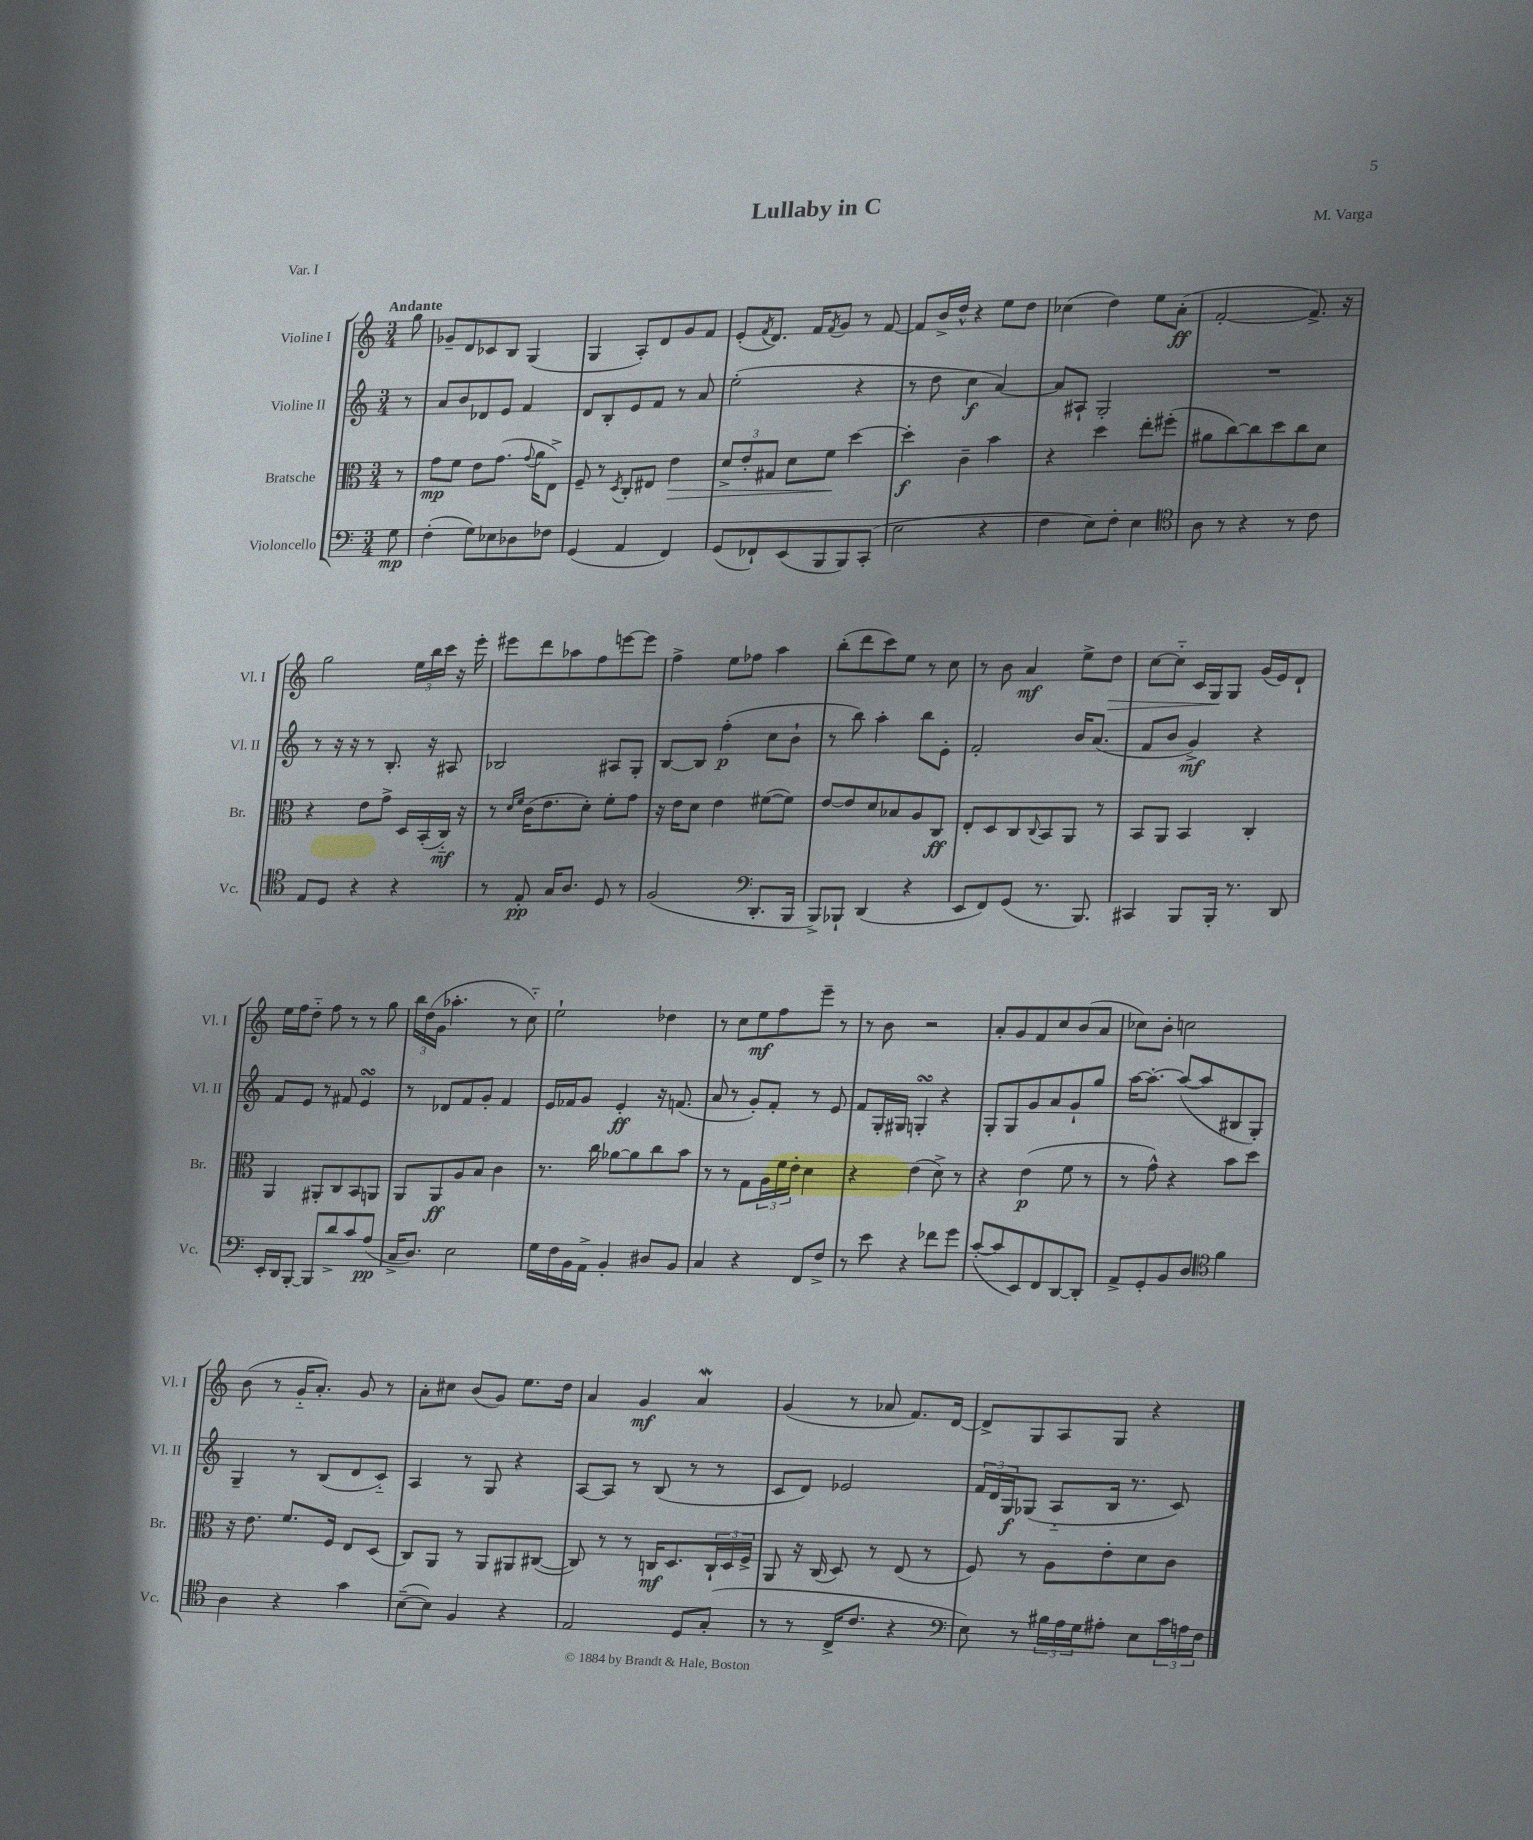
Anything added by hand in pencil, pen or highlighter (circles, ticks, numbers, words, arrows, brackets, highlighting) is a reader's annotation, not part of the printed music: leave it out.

**kern	**dynam	**kern	**dynam	**kern	**dynam	**kern	**dynam
*part4	*part4	*part3	*part3	*part2	*part2	*part1	*part1
*staff4	*staff4	*staff3	*staff3	*staff2	*staff2	*staff1	*staff1
*I"Violoncello	*	*I"Bratsche	*	*I"Violine II	*	*I"Violine I	*
*I'Vc.	*	*I'Br.	*	*I'Vl. II	*	*I'Vl. I	*
*clefF4	*	*clefC3	*	*clefG2	*	*clefG2	*
*k[]	*	*k[]	*	*k[]	*	*k[]	*
*M3/4	*	*M3/4	*	*M3/4	*	*M3/4	*
=	=	=	=	=	=	=	=
!	!	!	!	!	!	!LO:TX:a:B:t=Andante	!
8G\	mp	8r	.	8r	.	8gg\	.
=1	=1	=1	=1	=1	=1	=1	=1
(4F'\	.	8g\L	mp	8a/L	.	8g-X~/L	.
.	.	8f\J	.	8b/	.	8d/	.
8G\L)	.	8e\L	.	8d-X/	.	8c-X/	.
8E-X\	.	(8.g\J	.	8e/J	.	8B/J	.
8D-X\	.	.	.	4f/	.	(4G/	.
.	.	8qqg/	.	.	.	.	.
.	.	16a\KL	.	.	.	.	.
8F-X\J	.	8E^\J)	.	.	.	.	.
=2	=2	=2	=2	=2	=2	=2	=2
(4GG/	.	8F~/	.	8d/L	.	4G/	.
.	.	8r	.	8B'/	.	.	.
.	.	8qD/	.	.	.	.	.
4AA/	.	8C'/L	.	8e/	.	8A'/L)	.
.	.	8E#X/J	.	8f/J	.	8d/	.
!	!	!	!LO:HP:b	!	!	!	!
4FF/)	.	4e\	>	8r	.	8g/	.
.	.	.	.	8a/	.	8f/J	.
=3	=3	=3	=3	=3	=3	=3	=3
(8GG/L	.	12d^/L	.	(2ee'\	.	(8e'/L	.
.	.	12e'/	.	.	.	.	.
.	.	.	.	.	.	8qf/	.
8FF-X`/)	.	.	.	.	.	8.d/J)	.
.	.	12G#X/J	.	.	.	.	.
(8EE/	.	8d\L	.	.	.	.	.
.	.	.	.	.	.	16f/KL	.
.	.	.	.	.	.	8qf/	.
8BBB/	.	8f\J	.	.	.	8g/J	.
8BBB/)	.	[4dd\	]	4r	.	8r	.
(8CC'/J	.	.	.	.	.	[8f/	.
=4	=4	=4	=4	=4	=4	=4	=4
2E\	.	4dd'\]	f	8r	.	8f/L]	.
.	.	.	.	8dd\	.	16b^/L	.
.	.	.	.	.	.	16dd^^/JJ	.
.	.	4c~\	.	4cc\	f	4r	.
4r	.	4b\	.	[4a/)	.	8ee\L	.
.	.	.	.	.	.	8dd\J	.
=5	=5	=5	=5	=5	=5	=5	=5
4F\	.	4r	.	8a/L]	.	(4cc-X\	.
.	.	.	.	8A#X`/J	.	.	.
8E\L)	.	4dd\	.	2G'/	.	4dd\)	.
8F'\J	.	.	.	.	.	.	.
4E\	.	8ee'\L	.	.	.	8ee\L	.
.	.	(8ff#X'\J	.	.	.	(8a'\J	ff
=6	=6	=6	=6	=6	=6	=6	=6
*clefC4	*	*	*	*	*	*	*
8A\	.	8a#X\L	.	2.r	.	[2f'/	.
8r	.	[8cc\)	.	.	.	.	.
4r	.	8cc\]	.	.	.	.	.
.	.	8dd\	.	.	.	.	.
8r	.	8cc\	.	.	.	8.f^/])	.
8c\	.	8d\J	.	.	.	.	.
.	.	.	.	.	.	16r	.
!!LO:LB:g=z
=7	=7	=7	=7	=7	=7	=7	=7
8E/L	.	4r	.	8r	.	2gg\	.
8D/J	.	.	.	16r	.	.	.
.	.	.	.	16r	.	.	.
4r	.	8e\L	.	8r	.	.	.
.	.	8g^\J	.	8.B'/	.	.	.
4r	.	16D/LL	.	.	.	24ee\LL	.
.	.	.	.	.	.	24bb\	.
.	.	(16BB'/	.	16r	.	.	.
.	.	.	.	.	.	24ccc\JJ	.
.	.	16C/JJ)	mf	8A#X/	.	16r	.
.	.	16r	.	.	.	16eee'\	.
=8	=8	=8	=8	=8	=8	=8	=8
8r	.	8r	.	2B-X/	.	8eee#X\L	.
.	.	16qqd/LL	.	.	.	.	.
.	.	16qqf/JJ	.	.	.	.	.
8E'/	pp	(16c\KL	.	.	.	8ddd\	.
.	.	8.e\	.	.	.	.	.
16G/KL	.	.	.	.	.	8aa-X\	.
8.A/J	.	.	.	.	.	.	.
.	.	8d'\J)	.	.	.	8ff\	.
8D/	.	8f'\L	.	8A#X/L	.	[8eeen\	.
8r	.	8g\J	.	8G'/J	.	8eee\J]	.
=9	=9	=9	=9	=9	=9	=9	=9
(2F/	.	16r	.	[8B/L	.	4ff^\	.
.	.	16e\KL	.	.	.	.	.
.	.	8d\J	.	8B/J]	.	.	.
.	.	4e\	.	(4ff'\	p	8ee\L	.
.	.	.	.	.	.	8ff-X\J	.
*clefF4	*	*	*	*	*	*	*
8.DD'/L	.	([8f#X\L	.	8cc\L	.	4aa\	.
.	.	8f#\J])	.	8b`\J	.	.	.
16BBB/Jk	.	.	.	.	.	.	.
=10	=10	=10	=10	=10	=10	=10	=10
8BBB^/L)	.	[8e/L	.	8r	.	(8bb'\L	.
8BBB-X`/J	.	8e/]	.	8bb\)	.	8ddd\	.
(4DD/	.	8d/	.	4aa'\	.	8ccc\)	.
.	.	8B-X/	.	.	.	8ee\J	.
4r	.	8A/	.	8bb\L	.	8r	.
.	.	8C/J	ff	8e'\J	.	8cc\	.
=11	=11	=11	=11	=11	=11	=11	=11
8EE/L	.	8E'/L	.	2f'/	.	8r	.
8FF/)	.	8D/	.	.	.	8b\	.
(8GG/J	.	8C/	.	.	.	4a/	mf
.	.	8qqC/	.	.	.	.	.
8.r	.	8BB/	.	.	.	.	.
.	.	8AA/J	.	16b/KL	.	8ee^\L	.
8.BBB/)	.	.	.	(8.a/J	.	.	.
!	!	!	!	!	!	!	!LO:HP:b
.	.	8r	.	.	.	8dd\J	>
=12	=12	=12	=12	=12	=12	=12	=12
4CC#X/	.	8BB/L	.	8f/L	.	[8cc\L	.
.	.	8AA/J	.	8b/J	.	8cc\J]	.
8BBB/L	.	4BB/	.	4g^/)	mf	16c/LL	.
.	.	.	.	.	.	16G/J	.
16BBB'/Jk	.	.	.	.	.	8G/J	]
8.r	.	.	.	.	.	.	.
.	.	4C'/	.	4r	.	(16g/LL	.
.	.	.	.	.	.	16e/J)	.
8DD/	.	.	.	.	.	8d`/J	.
!!LO:LB:g=z
=13	=13	=13	=13	=13	=13	=13	=13
16EE'/LL	.	4AA/	.	8f/L	.	16ee\LL	.
16DD/J	.	.	.	.	.	16ff\J	.
[8BBB'/J	.	.	.	8e/J	.	8dd\J	.
8BBB/L]	.	8AA#X'/L	.	8r	.	8ff\	.
8d^/	.	8C/	.	8f#X/	.	8r	.
8c/	.	8BB/	.	4esSsS/	.	8r	.
(8A/J	pp	8AAn/J	.	.	.	8gg\	.
=14	=14	=14	=14	=14	=14	=14	=14
16C^/KL	.	8AA/L	.	8r	.	24bb\LL	.
.	.	.	.	.	.	(24dd\	.
8.D/J)	.	.	.	.	.	.	.
.	.	.	.	.	.	24g\JJ	.
.	.	8AA/	ff	8d-X/L	.	4.aa-X'\	.
2E\	.	8A/	.	8f/	.	.	.
.	.	8B/J	.	8g'/J	.	.	.
.	.	4c\	.	4f/	.	8r	.
.	.	.	.	.	.	8cc\)	.
=15	=15	=15	=15	=15	=15	=15	=15
16G\LL	.	8.r	.	16e/LL	.	2ee`\	.
16F\	.	.	.	16f-X/J	.	.	.
16BB\	.	.	.	8g/J	.	.	.
16AA^\JJ	.	16cc\	.	.	.	.	.
4BB'/	.	[8a-X\L	.	4e'/	ff	.	.
.	.	8a-\]	.	.	.	.	.
8D#X/L	.	8cc\	.	16r	.	4dd-X\	.
.	.	.	.	(8.fn/	.	.	.
8BB/J	.	8b\J	.	.	.	.	.
=16	=16	=16	=16	=16	=16	=16	=16
4C/	.	8r	.	8a/	.	8r	.
.	.	8r	.	8r	.	8cc\L	.
4r	.	8G\L	.	8g'/L)	.	8ee\	mf
.	.	24A\L	.	8f'/J	.	8ff\	.
.	.	24f\	.	.	.	.	.
.	.	24e'\JJ	.	.	.	.	.
8FF/L	.	4d\	.	8r	.	8eee~\J	.
8F^/J	.	.	.	8e/	.	8r	.
=17	=17	=17	=17	=17	=17	=17	=17
8r	.	4r	.	8f/L	.	8r	.
8e\	.	.	.	16G'/L	.	8b\	.
.	.	.	.	16G#X/JJ	.	.	.
4r	.	(4e\	.	4GnsSSS'/	.	2r	.
8f-X\L	.	8d^\)	.	4r	.	.	.
8g\J	.	8r	.	.	.	.	.
=18	=18	=18	=18	=18	=18	=18	=18
([8c'/L	.	4r	.	8G'/L	.	8a'/L	.
8c/]	.	.	.	8G/	.	8g/	.
8EE/)	.	(4e\	p	8g/	.	8f/	.
8FF/	.	.	.	8a/	.	8cc/	.
[8DD/	.	8f\	.	8g`/	.	(8b/	.
8DD'/J]	.	8r	.	8gg/J	.	8a/J	.
=19	=19	=19	=19	=19	=19	=19	=19
8AA^/L	.	8r	.	[16aa\KL	.	8cc-X\L)	.
.	.	.	.	8.aa'\J_	.	.	.
8GG'/	.	8g^^\)	.	.	.	8b'\J	.
8BB/	.	4r	.	(8aa/L_	.	2ccn\	.
8D/J	.	.	.	8aa/]	.	.	.
*clefC4	*	*	*	*	*	*	*
4f\	.	8b\L	.	8B#X/	.	.	.
.	.	8dd\J	.	8G'/J)	.	.	.
!!LO:LB:g=z
=20	=20	=20	=20	=20	=20	=20	=20
4A\	.	16r	.	4G~/	.	(8b\	.
.	.	8.e\	.	.	.	.	.
.	.	.	.	.	.	8r	.
4r	.	8.f/L	.	8r	.	16g/KL	.
.	.	.	.	.	.	8.a'/J)	.
.	.	.	.	(8B/L	.	.	.
.	.	16F/Jk	.	.	.	.	.
4g\	.	8E/L	.	8d/	.	8g/	.
.	.	(8D/J	.	8c/J)	.	8r	.
=21	=21	=21	=21	=21	=21	=21	=21
([8B~\L	.	8C/L)	.	4A/	.	8a'\L	.
8B\J])	.	8AA/J	.	.	.	8cc#X\J	.
4F/	.	8r	.	8r	.	(8b/L	.
.	.	8AA/L	.	8G/	.	8g/J)	.
4r	.	8AA#X/	.	4r	.	8.ee\L	.
.	.	([8C#X/J	.	.	.	.	.
.	.	.	.	.	.	16dd\Jk	.
=22	=22	=22	=22	=22	=22	=22	=22
2E/	.	8C#/])	.	[8A/L	.	4a/	.
.	.	8r	.	8A/J]	.	.	.
.	.	8r	.	8r	.	4g/	mf
.	.	16Cn/KL	mf	(8B/	.	.	.
.	.	8.D/	.	.	.	.	.
8D/L	.	.	.	8r	.	4aW/	.
(8G'/J	.	24C`/L	.	8r	.	.	.
.	.	24D/	.	.	.	.	.
.	.	24F^/JJ	.	.	.	.	.
=23	=23	=23	=23	=23	=23	=23	=23
8r	.	8AA/	.	8c/L	.	(4g/	.
8r	.	16r	.	8d/J)	.	.	.
.	.	(16C/	.	.	.	.	.
16C^/KL	.	8D/)	.	2e-X/	.	8r	.
8.c/J	.	.	.	.	.	.	.
.	.	8r	.	.	.	8a-X/	.
4r	.	(8E/	.	.	.	8.f/L)	.
.	.	8r	.	.	.	.	.
.	.	.	.	.	.	[16d/Jk	.
=24	=24	=24	=24	=24	=24	=24	=24
*clefF4	*	*	*	*	*	*	*
8E\)	.	8F/)	.	24f/LL	.	8d^/L]	.
.	.	.	.	24d/	.	.	.
.	.	.	.	24G/J	f	.	.
8r	.	8r	.	(8G-X/J	.	8G/	.
24B#X\LL	.	8A\L	.	8A/L	.	8A/	.
24A\	.	.	.	.	.	.	.
24G\J	.	.	.	.	.	.	.
8A#X'\J	.	8e'\	.	16B/Jk	.	8G/J	.
.	.	.	.	8.r	.	.	.
8E\L	.	8d\	.	.	.	4r	.
24c\L	.	8c\J	.	8c/)	.	.	.
24An\	.	.	.	.	.	.	.
24F\JJ	.	.	.	.	.	.	.
==	==	==	==	==	==	==	==
*-	*-	*-	*-	*-	*-	*-	*-
